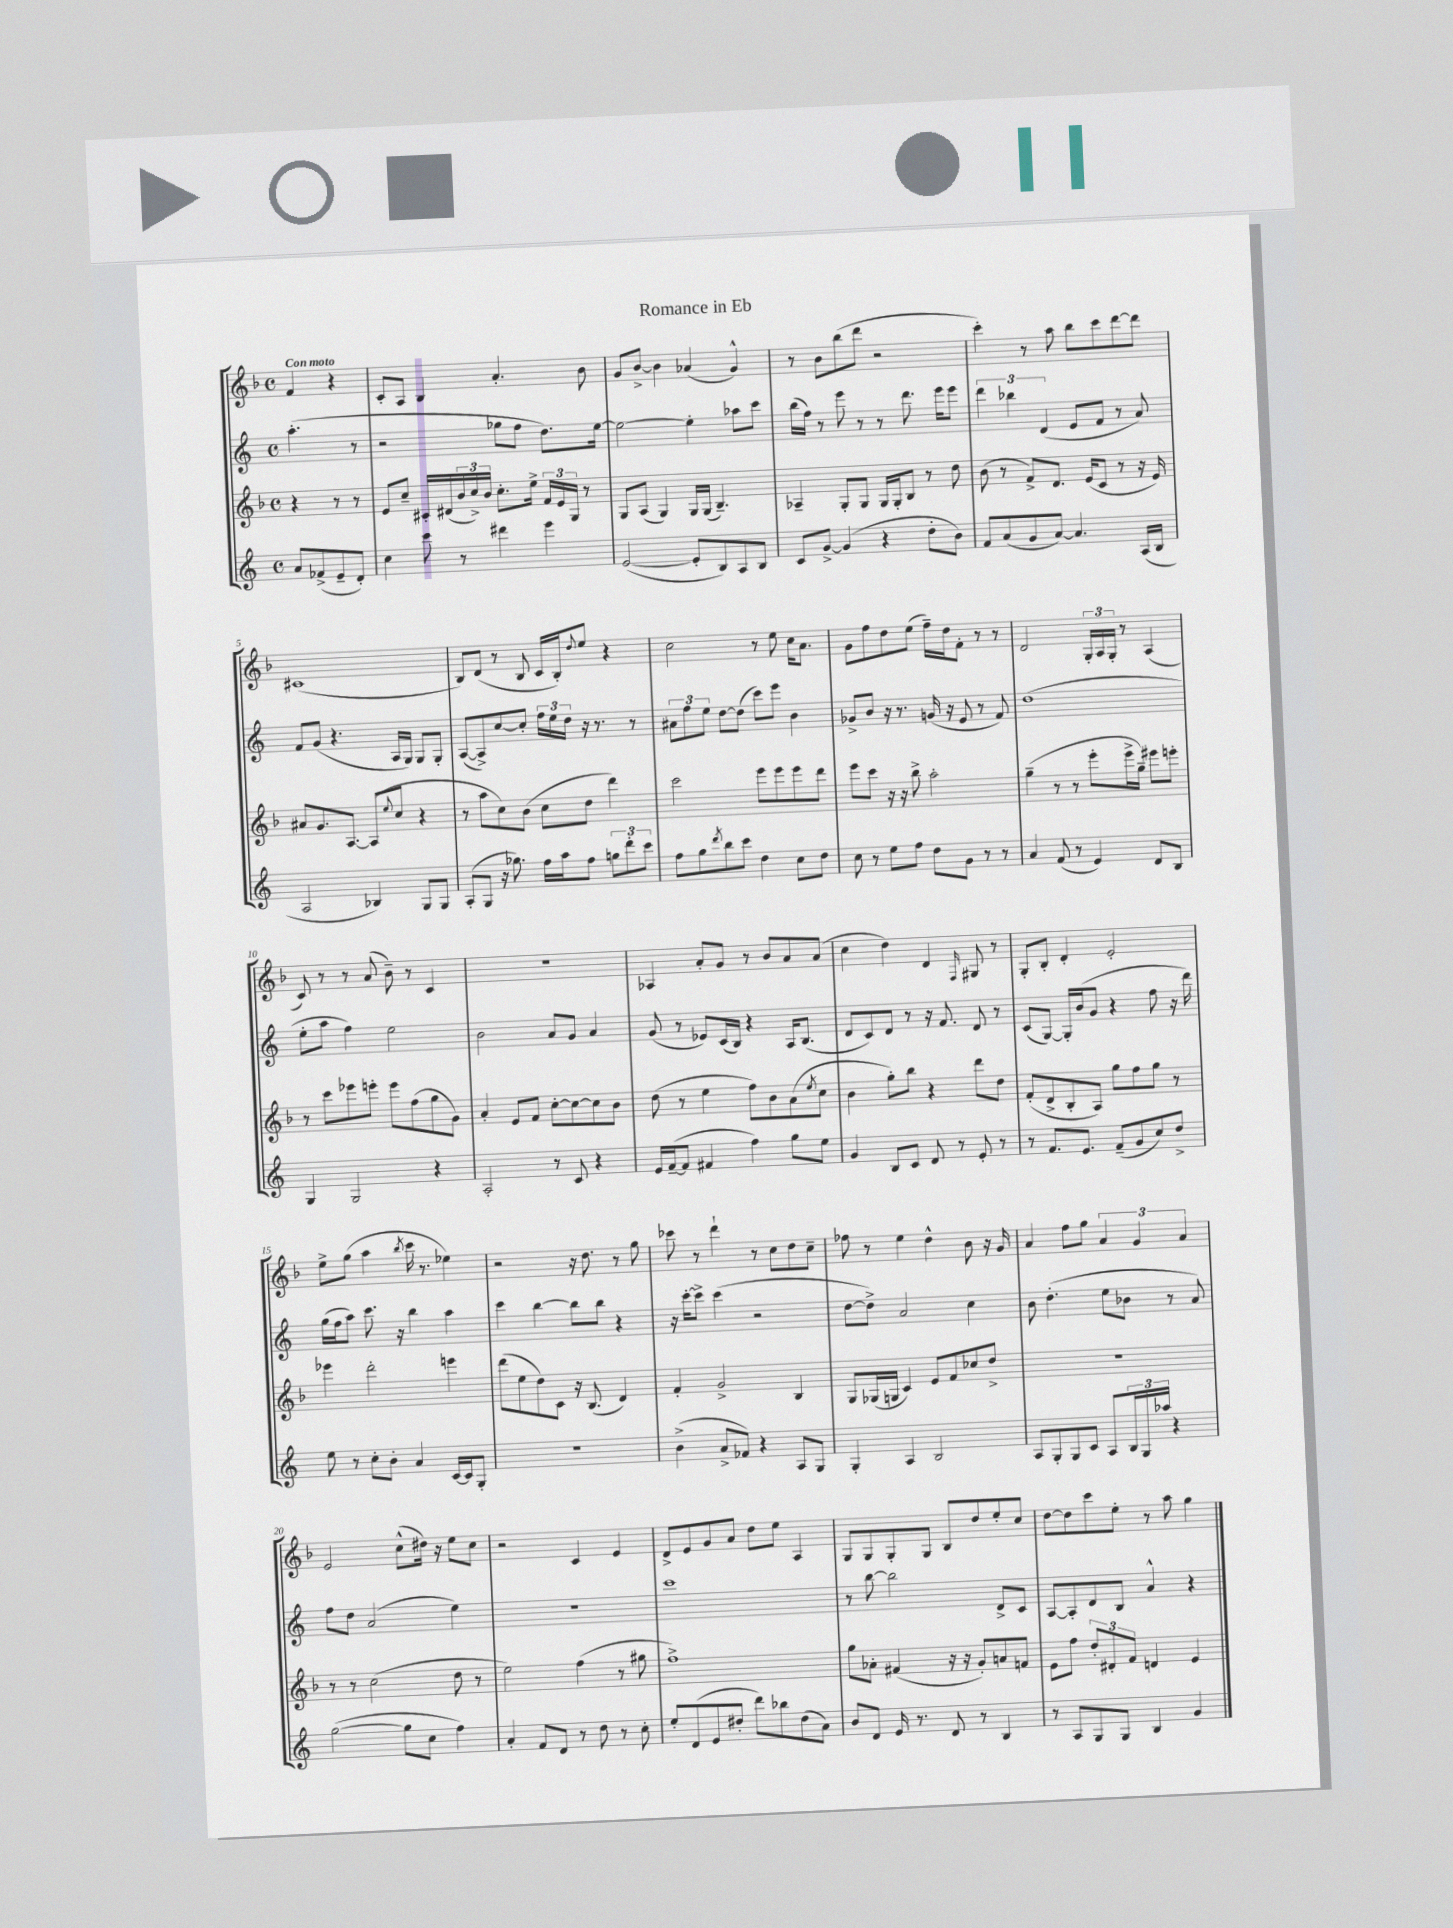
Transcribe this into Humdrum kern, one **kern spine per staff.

**kern	**kern	**kern	**kern
*staff4	*staff3	*staff2	*staff1
*clefG2	*clefG2	*clefG2	*clefG2
*k[]	*k[b-]	*k[]	*k[b-]
*M4/4	*M4/4	*M4/4	*M4/4
*met(c)	*met(c)	*met(c)	*met(c)
8a	4r	(4.aa'	4f
(8f-^	.	.	.
8e~	8r	.	4r
8d')	8r	8r	.
=	=	=	=
4cc	8e	2r	8c'
.	8cc~	.	8A
8ccc	16c#'	.	4B-
.	(16d#	.	.
8r	24b-	.	.
.	24cc^)	.	.
.	24b-	.	.
4ddd#	8.cc'	8gg-	4.a'
.	.	8ff	.
.	16ee^	.	.
4eee	24f	8.dd)	.
.	24e	.	.
.	24G	.	.
.	8r	.	8b-
.	.	[16ee	.
=	=	=	=
([2e	8G	2ee_	8g
.	(8A	.	[8b-^
.	4G)	.	4b-]
8e']	16G	4ee']	(4a-
.	(16G	.	.
8B)	4.B-~)	.	.
8A	.	8aa-	4g^^)
8B	.	8ccc	.
=	=	=	=
8c	4A-~	(16bb	8r
.	.	16ff)	.
[8g^	.	8r	8b-
(4g]	8G'	8eee	(8bb-
.	8G	8r	8ddd
4r	16G	8r	2r
.	16G'	.	.
.	8B-	8.ddd	.
8dd'	8r	.	.
.	.	16eee	.
8b)	8dd	8eee	.
=	=	=	=
8f	(8b-	6ddd	4ccc')
(8a	8r	.	.
.	.	6bb-	.
8g	8f^)	.	8r
.	.	(6d	.
[8a)	8.d	.	8aa
4.a]	.	8e	8bb-
.	(16e	.	.
.	8c	8f	8ccc
.	8r	8r	[8ddd
(16A	16r	8a)	8ddd]
16B	16e)	.	.
=	=	=	=
2A	8a#	8f	(1c#
.	8.g	(8g	.
.	.	4.r	.
.	[8.A	.	.
4B-)	(8A]	.	.
.	8qqee	.	.
.	8cc	16A	.
.	.	16G)	.
8G	4r	8G	.
8G	.	8G'	.
=	=	=	=
(8A'	8r	([8A	8B-)
8G	8aa	8A^])	(8d
16r	8cc)	[8cc	8r
8.gg-)	.	.	.
.	(8b-	8cc']	8B-
16ff	8cc	24ff	16c
.	.	24ee	.
16aa	.	.	16B-')
.	.	24dd	.
.	.	.	8qqdd
8ff	8dd	16r	8ee
.	.	8.r	.
12gg	4ddd)	.	4r
12ddd'	.	.	.
.	.	8r	.
12ccc	.	.	.
=	=	=	=
8ff	2ccc	12a#	2cc
.	.	12ff	.
8gg	.	.	.
.	.	12ee	.
8qddd	.	.	.
8bb	.	[8dd	.
8ccc	.	(8dd]	.
4dd	8eee	8ccc)	8r
.	8eee	8eee	8ee
8cc	8eee	4b	16cc
.	.	.	8.a
8dd	8ddd	.	.
=	=	=	=
8cc	8eee	8g-^	8g
8r	8ccc	8b	8ff
8ee	16r	16r	8dd
.	16r	8.r	.
8ff	8bb-^	.	(8ee
8dd	2aa'	(16g	16ff~)
.	.	16r	16dd
8g	.	8e	8f'
8r	.	8r	8r
8r	.	8f)	8r
=	=	=	=
4a	(4gg~	(1dd	2d
(8f	8r	.	.
8r	8r	.	.
4e)	8eee'	.	24G'
.	.	.	24A
.	.	.	24G'
.	16eee^	.	8r
.	16gg~)	.	.
8d	8eee#	.	(4A
8B	8eee'	.	.
=	=	=	=
4G	8r	8ee'	8c)
.	8ccc	8aa	8r
2G	8eee-	4ff)	8r
.	8eee'	.	(8a
.	8eee	2ee	8b-~)
.	(8ff	.	8r
4r	8gg	.	4c
.	8g)	.	.
=	=	=	=
2A'	4a'	2b	1r
.	8e	.	.
.	8f	.	.
8r	[8cc'	8a	.
8c	8cc_	8g	.
4r	8cc]	4a	.
.	8b-	.	.
=	=	=	=
16e	(8dd	(8g	4A-
([16f~	.	.	.
8f]	8r	8r	.
4f#	4ee	8e-)	8a'
.	.	(16c	8g
.	.	16B)	.
4ff)	8ff)	4r	8r
.	8b-	.	8b-
8gg	(8a	16A	8a
.	.	(8.B	.
.	8qee	.	.
8ee	8cc	.	(8a
=	=	=	=
4g	4b-	8d	4cc
.	.	8c)	.
8B	8gg')	8d	4dd)
8c	8bb-	8r	.
8d	4r	16r	4d
.	.	8.f	.
8r	.	.	.
.	.	.	16qqF
8e'	8ddd	8d	8G#
8r	8dd	8r	8r
=	=	=	=
8r	(8f'	(8c	8G'
8.f	8d^	[8G)	8B-'
.	8B-'	16G']	4d'
8.e	.	(16b	.
.	8A)	8g	.
(8f~	8gg	4r	2e'
8g	8ff	.	.
8cc)	8gg	8ff	.
8dd^	8r	16r	.
.	.	16ddd)	.
=	=	=	=
8ee	4eee-	(16gg	8ee^
.	.	16ff	.
8r	.	8aa)	(8gg
8cc'	2ddd'	8.ccc	4aa
8b'	.	.	.
.	.	16r	.
.	.	.	8qbb-
4a	.	4bb	16ccc
.	.	.	8.r
[16c	4eee	4aa	4ee-)
16c]	.	.	.
8G'	.	.	.
=	=	=	=
1r	(8ddd	4ccc	2r
.	8ee	.	.
.	8dd)	[4bb	.
.	8c	.	.
.	16r	8bb]	16r
.	(8.B-	.	8.dd
.	.	8bb	.
.	4d)	4r	8r
.	.	.	8gg
=	=	=	=
(4b^	4f'	16r	8ccc-
.	.	[16ccc'	.
.	.	8ccc^]	8r
8a^	2g^	(4ccc	4ddd`
8f-)	.	.	.
4r	.	2r	8r
.	.	.	8cc
8A	4B-	.	8dd
8G	.	.	8cc~
=	=	=	=
4G'	8G	[8dd	8ff-
.	(16G-	8dd^])	8r
.	16G	.	.
4A	4c)	2a	4ee
2B	8e	.	4dd^^
.	8f	.	.
.	8cc-	4cc	8b-
.	8dd^	.	16r
.	.	.	16g
=	=	=	=
8A	1r	8b	4a
8G'	.	(4.dd'	.
8G	.	.	8ff
8c	.	.	8gg
8A	.	8ee	6a
24B	.	8b-	.
24G	.	.	6g
24aa-	.	.	.
4r	.	8r	.
.	.	.	6a
.	.	8a)	.
=	=	=	=
([2gg	8r	8ff	2e
.	8r	8dd	.
.	(2cc	(2a	.
8gg]	.	.	(8cc^^
8cc	.	.	16dd#)
.	.	.	16r
4ff)	8dd	4ee)	8ee
.	8r	.	8cc
=	=	=	=
4a'	2ee)	1r	2r
8f	.	.	.
8d	.	.	.
8r	(4ff	.	4c
8dd	.	.	.
8r	8r	.	4e
8cc'	8gg#	.	.
=	=	=	=
8ee'	1ff^)	1ccc	8d^
(8d	.	.	8e
8e	.	.	8g
8dd#'	.	.	8a
8ddd)	.	.	8dd
8bb-	.	.	8ee
(8dd#	.	.	4A
8a)	.	.	.
=	=	=	=
8b	8gg	8r	8G
8d	8a-'	[8bb	8G
16e	(4f#	2bb]	8G'
8.r	.	.	.
.	.	.	8G
8d	16r	.	8B-
.	16r	.	.
8r	8g')	.	8dd
4B	8a	8d^	8ee'
.	8f	8c	8cc
=	=	=	=
8r	8e	[8A	[8dd
8A	8ff	8A']	8dd]
8G	12dd'	8d	8ccc
.	12d#'	.	.
8G	.	8B	8ee'
.	12f	.	.
4B	4d	4a^^	8r
.	.	.	8aa
4g	4e	4r	4gg
==	==	==	==
*-	*-	*-	*-
